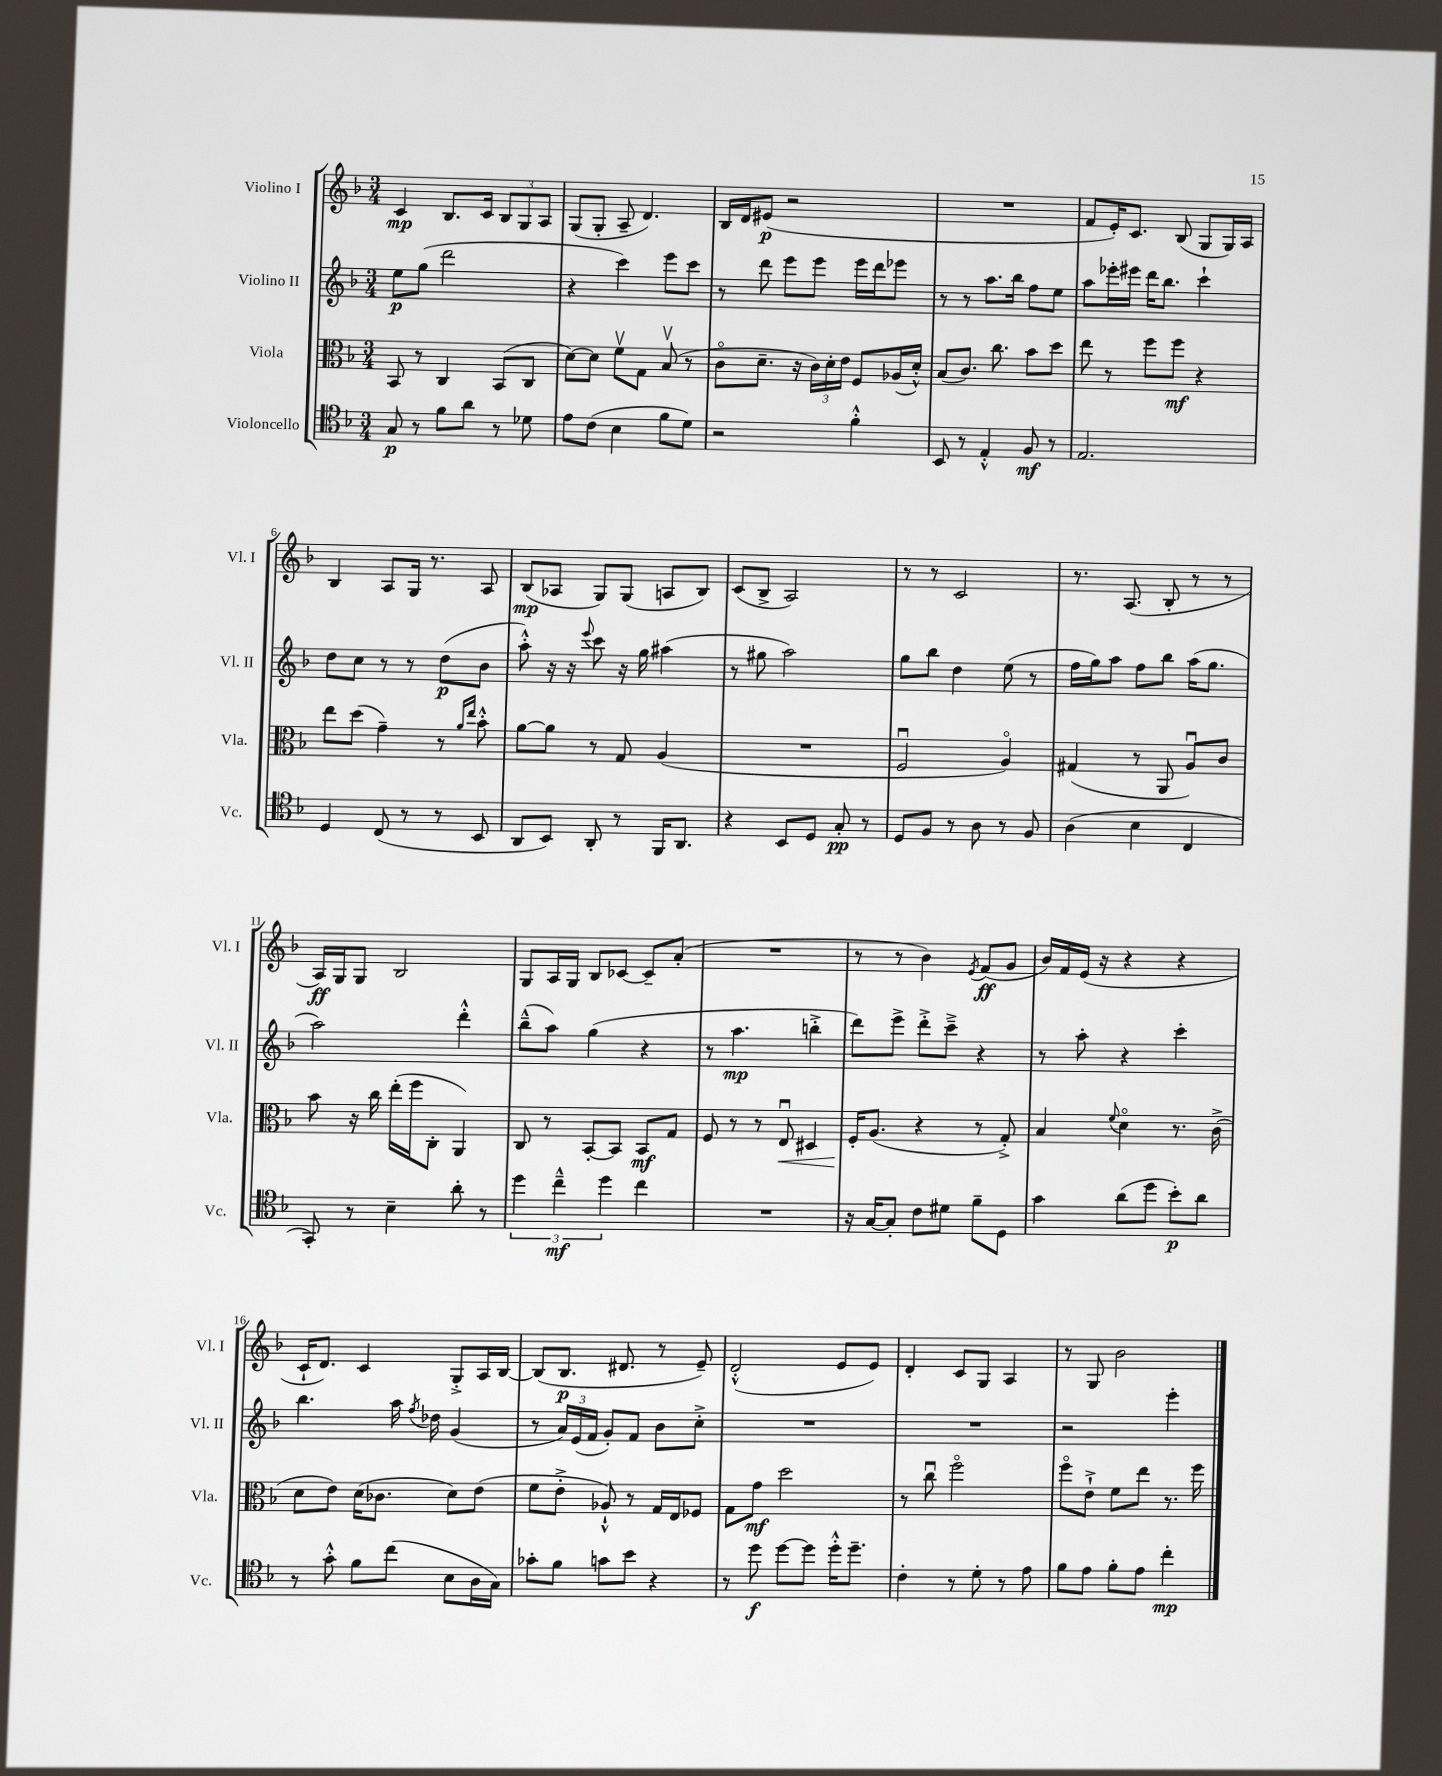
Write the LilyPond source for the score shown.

<<
\new StaffGroup <<
\new Staff = "s0" \with { instrumentName = "Violino I" shortInstrumentName = "Vl. I" } {
    \clef treble \key f \major \numericTimeSignature \time 3/4
    \autoBeamOff c'4\mp bes8.[ c'16] \tuplet 3/2 { bes8[ g8 a8] } |
    g8[( g8]-. a8-- d'4.) |
    bes16[ d'16 eis'8]\p( r2 |
    R2. |
    f'8[ e'16-.) c'8.] bes8( g8[ g16) a16] |
    bes4 a8[ g16] r8. a8 |
    bes8[\mp( aes8] g8[) g8]( a8[ bes8]) |
    c'8[( bes8]-> a2) |
    r8 r8 c'2 |
    r8. a8.( bes8-. r8 r8 |
    a16[\ff) g16 g8] bes2 |
    g8[ a16 g16] bes8[ ces'8]~ ces'8[-- a'8]-.( |
    R2. |
    r8 r8 bes'4) \acciaccatura { e'8 } f'8[\ff( g'8] |
    bes'16[) f'16 e'16]( r16 r4 r4 |
    c'16[-! d'8.]) c'4 g8[-.-> a16 bes16]~ |
    bes8[( bes8.]\p dis'8. r8 e'8--) |
    d'2-.-^( e'8[ e'8]) |
    d'4-. c'8[ g8] a4 |
    r8 g8 bes'2 \bar "|." |
}
\new Staff = "s1" \with { instrumentName = "Violino II" shortInstrumentName = "Vl. II" } {
    \clef treble \key f \major \numericTimeSignature \time 3/4
    \autoBeamOff e''8[\p g''8]( d'''2 |
    r4 c'''4) e'''8[ c'''8] |
    r8 d'''8 e'''8[ e'''8] e'''16[ d'''16 ees'''8] |
    r8 r8 a''8.[ bes''16] f''8[ e''8] |
    a''8[ ees'''16-. eis'''16] d'''16[ bes''8.] c'''4-! |
    d''8[ c''8] r8 r8 d''8[\p( bes'8] |
    a''8-.-^) r16 r16 \appoggiatura { e'''8 } c'''8 r16 g''16 ais''4( |
    r8 gis''8 a''2) |
    g''8[ bes''8] d''4 e''8( r8 |
    f''16[ g''16) a''8] f''8[ bes''8] a''16[( g''8.] |
    a''2) d'''4-.-^ |
    bes''8[---^( a''8]) g''4( r4 |
    r8 a''4.\mp b''4-.-> |
    d'''8[) e'''8]-> d'''8[-.-> c'''8]---> r4 |
    r8 a''8-. r4 c'''4-. |
    bes''4. a''16 \acciaccatura { f''8 } des''16 g'4( |
    r8 \tuplet 3/2 { a'16[) e'16( f'16] } g'8[-.) f'8] bes'8[ c''8]-.-> |
    R2. |
    R2. |
    r2 e'''4-. \bar "|." |
}
\new Staff = "s2" \with { instrumentName = "Viola" shortInstrumentName = "Vla." } {
    \clef alto \key f \major \numericTimeSignature \time 3/4
    \autoBeamOff bes,8 r8 c4 bes,8[( c8] |
    d'8[~) d'8] f'8[\upbow g8] bes8\upbow( r8 |
    c'8[\flageolet d'8.]-- r16 \tuplet 3/2 { c'16[) d'16-. e'16] } f8[ aes16( d'16]-.-^) |
    bes8[( c'8.]) c''8. bes'8[ d''8] |
    e''8 r8 f''8[ f''8]\mf r4 |
    e''8[ d''8]( g'4--) r8 \grace { a'16[ e''16] } bes'8-.-^ |
    a'8[~ a'8] r8 g8 a4( |
    R2. |
    f2\downbow a4\flageolet) |
    gis4( r8 a,8 a8[\downbow) c'8] |
    bes'8 r16 c''16 e''16[-.( f''16 c8]-. a,4) |
    c8 r8 bes,8[~-. bes,8] bes,8[\mf g8] |
    f8 r8 r8 e8\downbow\< dis4 |
    f16[-.\! a8.]( r4 r8 g8-.->) |
    bes4 \appoggiatura { f'8 } d'4\flageolet r8. c'16->( |
    d'8[ e'8]) d'16[( ces'8.] d'8[) e'8]( |
    f'8[ e'8]-.-> aes8-!-^) r8 g16[ e16 fes8] |
    g8[ g'8]\mf d''2 |
    r8 c''8\downbow f''2\flageolet |
    f''8[\flageolet e'8]-!-> f'8[ e''8] r8. f''16 \bar "|." |
}
\new Staff = "s3" \with { instrumentName = "Violoncello" shortInstrumentName = "Vc." } {
    \clef tenor \key f \major \numericTimeSignature \time 3/4
    \autoBeamOff g8\p r8 f'8[ a'8] r8 des'8 |
    e'8[ c'8]( bes4 f'8[ d'8]) |
    r2 f'4-.-^ |
    bes,8 r8 e4-.-^ f8\mf r8 |
    e2. |
    d4 c8( r8 r8 bes,8 |
    a,8[ bes,8]) a,8-. r8 f,16[ a,8.] |
    r4 bes,8[ d8] g8-.\pp r8 |
    d8[ f8] r8 a8 r8 f8 |
    a4( bes4 c4 |
    g,8-.) r8 bes4-- a'8-. r8 |
    \tuplet 3/2 { d''4 c''4---^\mf d''4 } c''4 |
    R2. |
    r16 g16[~ g8]-. c'8[ dis'8] f'8[-- d8] |
    g'4 a'8[( d''8] bes'8[-.\p) a'8] |
    r8 g'8-.-^ f'8[ c''8]( bes8[ a16 g16]) |
    ges'8[-. f'8] g'8[ bes'8] r4 |
    r8 d''8\f d''8[~ d''8] d''16[-.-^ d''8.]-- |
    c'4-. r8 d'8-. r8 e'8 |
    f'8[ e'8] f'8[-. e'8] c''4-.\mp \bar "|." |
}
>>
>>
